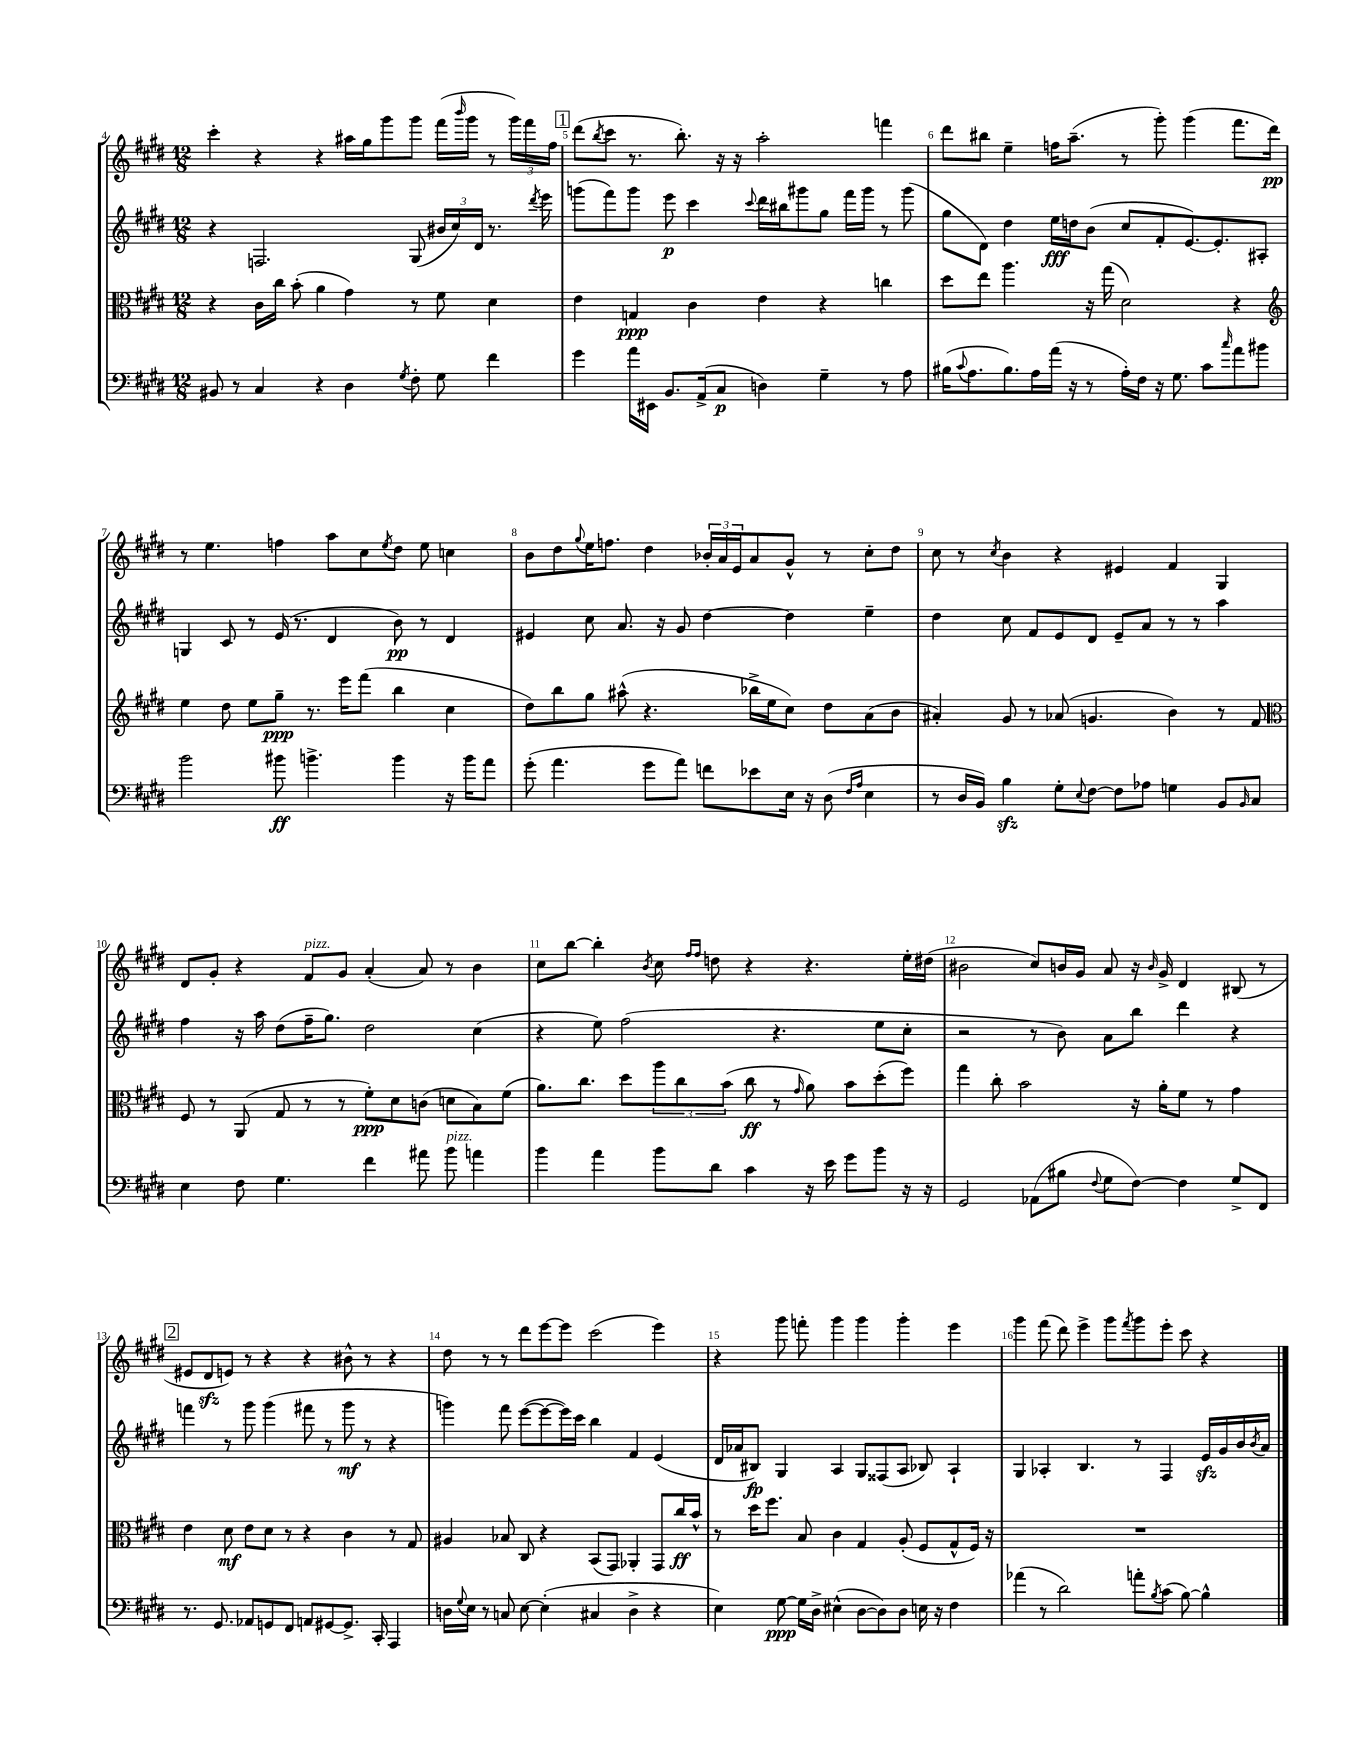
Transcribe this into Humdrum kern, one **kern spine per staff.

**kern	**kern	**kern	**kern
*staff4	*staff3	*staff2	*staff1
*clefF4	*clefC3	*clefG2	*clefG2
*k[f#c#g#d#]	*k[f#c#g#d#]	*k[f#c#g#d#]	*k[f#c#g#d#]
*M12/8	*M12/8	*M12/8	*M12/8
8BB#/	4r	4r	4ccc#'\
8r	.	.	.
4C#/	16c#\LL	2.F/	4r
.	16cc#\JJ	.	.
.	(8b'\	.	.
4r	4a\	.	4r
4D#\	4g#\)	.	16aa#\LL
.	.	.	16gg#\J
.	.	.	8ggg#\
8qG#/	.	.	.
8F#'\	8r	(8G#/	8ggg#\J
8G#\	8f#\	24b#/LL	(16fff#\LL
.	.	24cc#/)	.
.	.	.	16qqbbb/
.	.	.	16ggg#\JJ
.	.	24d#/JJ	.
4f#\	4d#\	8.r	8r
.	.	.	24ggg#\LL)
.	.	.	24fff#\
.	.	8qddd#/	.
.	.	16eee\	.
.	.	.	24ff#\JJ
=	=	=	=
4g#\	4e\	(8ggg\L	(8ddd#\L
.	.	.	8qbb/
.	.	8fff#\)	8ccc#\J
16a\LL	4G/	8ggg\J	8.r
16EE#\JJ	.	.	.
8.BB/L	.	8eee\	.
.	.	.	8.bb'\)
.	4c#\	4ccc#\	.
(16AA^/k	.	.	.
8C#/J	.	.	16r
.	.	.	16r
.	.	8qqccc#/	.
4D\)	4e\	16ddd#\LL	2aa'\
.	.	16bb#\J	.
.	.	8ggg#\	.
4G#~\	4r	8gg#\J	.
.	.	16fff#\LL	.
.	.	16ggg#\JJ	.
8r	4cc\	8r	4fff\
8A\	.	(8ggg#\	.
=	=	=	=
(16B#\LK	8dd#\L	8gg#\L	8ddd#\L
8qqc#/	.	.	.
8.A\	.	.	.
.	8ee\J	8d#\J)	8bb#\J
8.B#\)	4.aa\	4dd#\	4ee~\
16A\L	.	.	.
(16a\JJ	.	16ee\LL	16ff\LK
16r	.	16dd\J	(8.aa~\J
8r	16r	(8b\J	.
.	(16gg#\	.	.
16A'\LL)	2d#\)	8cc#/L	8r
16F#\JJ	.	.	.
16r	.	8f#'/	8ggg#'\)
8.G#\	.	.	.
.	.	[8.e/)	(4ggg#\
8c#\L	.	.	.
.	.	8.e'/]	.
16qqcc#/	.	.	.
8a\	4r	.	8.fff#\L
8b#\J	.	8A#'/J	.
.	.	.	16ddd#\Jk)
=	=	=	=
*	*clefG2	*	*
2b\	4ee\	4G/	8r
.	.	.	4.ee\
.	8dd#\	8c#/	.
.	8ee\L	8r	.
8b#\	8gg#~\J	(16e/	4ff\
.	.	8.r	.
4.b^\	8.r	.	.
.	.	4d#/	8aa\L
.	16eee\LK	.	.
.	(8fff#\J	.	8cc#\
.	.	.	8qee/
4b\	4bb\	8b\)	8dd#\J
.	.	8r	8ee\
16r	4cc#\	4d#/	4cc\
16b\LK	.	.	.
8a\J	.	.	.
=	=	=	=
(8g#'\	8dd#\L)	4e#/	8b\L
4.a\	8bb\	.	8dd#\
.	.	.	8qqgg#/
.	8gg#\J	8cc#\	16ee\K
.	.	.	8.ff\J
.	(8aa#^^\	8.a/	.
8g#\L	4.r	.	4dd#\
.	.	16r	.
8a\J)	.	8g#/	.
8f\L	.	[4dd#\	24b-'/LL
.	.	.	24a/
.	.	.	24e/J
8e-\	16bb-^\LL	.	8a/
.	16ee\J	.	.
16E\Jk	8cc#\J)	4dd#\]	8g#^^/J
16r	.	.	.
(8D#\	8dd#\L	.	8r
16qqF#/LL	.	.	.
16qqA/JJ	.	.	.
4E\	(8a\	4ee~\	8cc#'\L
.	8b\J	.	8dd#\J
=	=	=	=
8r	4a#'/)	4dd#\	8cc#\
16D#/LL	.	.	8r
16BB/JJ)	.	.	.
.	.	.	8qcc#/
4B\	8g#/	8cc#\	4b\
.	8r	8f#/L	.
8G#'\L	(8a-/	8e/	4r
8qqE/	.	.	.
[8F#\J	4.g/	8d#/J	.
8F#\]L	.	8e~/L	4e#/
8A-\J	.	8a/J	.
4G\	4b\)	8r	4f#/
.	.	8r	.
8BB/L	8r	4aa\	4G#/
16qqBB/	.	.	.
8C#/J	8f#/	.	.
=	=	=	=
*	*clefC3	*	*
4E\	8F#/	4ff#\	8d#/L
.	8r	.	8g#'/J
8F#\	(8AA/	16r	4r
.	.	16aa\	.
4.G#\	8G#/	(8dd#\L	.
.	8r	16ff#~\K	8f#/L
.	.	8.gg#\J)	.
.	8r	.	8g#/J
4f#\	8f#'\L)	2dd#\	(4a'/
.	8d#\	.	.
8a#\	(8c\J	.	8a/)
8b\	8d\L	.	8r
4a\	8B\)	(4cc#\	4b\
.	(8f#\J	.	.
=	=	=	=
4b\	8.a\L)	4r	8cc#\L
.	.	.	[8bb\J
.	8.cc#\J	.	.
4a\	.	8ee\)	4bb'\]
.	8dd#\L	(2ff#\	.
.	.	.	8qb/
8b\L	12aa\	.	8cc#\
.	12cc#\	.	.
.	.	.	16qqff#/LL
.	.	.	16qqff#/JJ
8d#\J	.	.	8dd\
.	(12b\J	.	.
4c#\	8cc#\	.	4r
.	8r	4.r	.
.	16qqg#/	.	.
16r	8a\)	.	4.r
16e\	.	.	.
8g#\L	8b\L	.	.
8b\J	(8dd#'\	8ee\L	.
16r	8ff#\J)	8cc#'\J	16ee'\LL
16r	.	.	(16dd#\JJ
=	=	=	=
2GG#/	4gg#\	2r	2b#\
.	8cc#'\	.	.
.	2b\	.	.
(8AA-\L	.	8r	8cc#/L)
8B#\J	.	8b\)	16b/L
.	.	.	16g#/JJ
8qqF#/	.	.	.
8G#\L	.	8a\L	8a/
[8F#\J)	16r	8bb\J	16r
.	.	.	16qqb/
.	16a'\LK	.	16g#^/
4F#\]	8f#\J	4ddd#\	4d#/
.	8r	.	.
8G#^/L	4g#\	4r	(8B#/
8FF#/J	.	.	8r
=	=	=	=
8.r	4e\	4fff\	8e#/L
.	.	.	8d#/
8.GG#/	.	.	.
.	8d#\	8r	8e/J)
8AA-/L	8e\L	8ggg#\	8r
8GG/	8d#\J	(4ggg#\	4r
8FF#/J	8r	.	.
8AA/L	4r	8fff#\	4r
[8GG#/	.	8r	.
8.GG#^/]J	4c#\	8ggg#\	8b#^^\
.	.	8r	8r
16CC#'/	.	.	.
4AAA/	8r	4r	4r
.	8G#/	.	.
=	=	=	=
16D\LL	4A#/	4ggg\)	8dd#\
8qqG#/	.	.	.
16E\JJ	.	.	.
8r	.	.	8r
8C/	8B-/	8fff#\	8r
[8E\	8C#/	([8eee\L	8ddd#\L
(4E'\]	4r	8eee\_	[8eee\
.	.	16eee\]L)	8eee\]J
.	.	16ccc#\JJ	.
4C#/	(8BB/L	4bb\	(2ccc#\
.	8GG#/J)	.	.
4D^\	4AA-'/	4f#/	.
4r	8GG#/L	(4e/	4eee\)
.	16cc#/L	.	.
.	16b^^/JJ	.	.
=	=	=	=
4E\)	8r	16d#/LL	4r
.	.	16a-/J	.
.	16dd#\LK	8B#/J)	.
.	8.ff#\J	.	.
[8G#\	.	4G#/	8ggg#\
16G#\]LL	8B/	.	8fff'\
16D#^\JJ	.	.	.
(4E#^^\	4c#\	4A/	4ggg#\
[8D#\L	4G#/	8G#/L	4ggg#\
8D#\])	.	(8F##/	.
8D#\J	(8A'/	8A/J	4ggg#'\
16E\	8F#/L	8B-/)	.
16r	.	.	.
4F#\	8G#^^/	4A`/	4eee\
.	16F#/Jk)	.	.
.	16r	.	.
=	=	=	=
(4a-\	1.r	4G#/	4ggg#\
8r	.	4A-'/	(8fff#\
2d#\)	.	.	8ddd#\)
.	.	4.B/	4eee^\
.	.	.	8ggg#\L
.	.	.	8qfff#/
8a'\L	.	8r	8ggg#\
8qB/	.	.	.
(8c#\J	.	4F#/	8eee'\J
[8B\)	.	.	8ccc#\
4B^^\]	.	16e/LL	4r
.	.	16g#/	.
.	.	16b/	.
.	.	8qb/	.
.	.	16a/JJ	.
==	==	==	==
*-	*-	*-	*-
